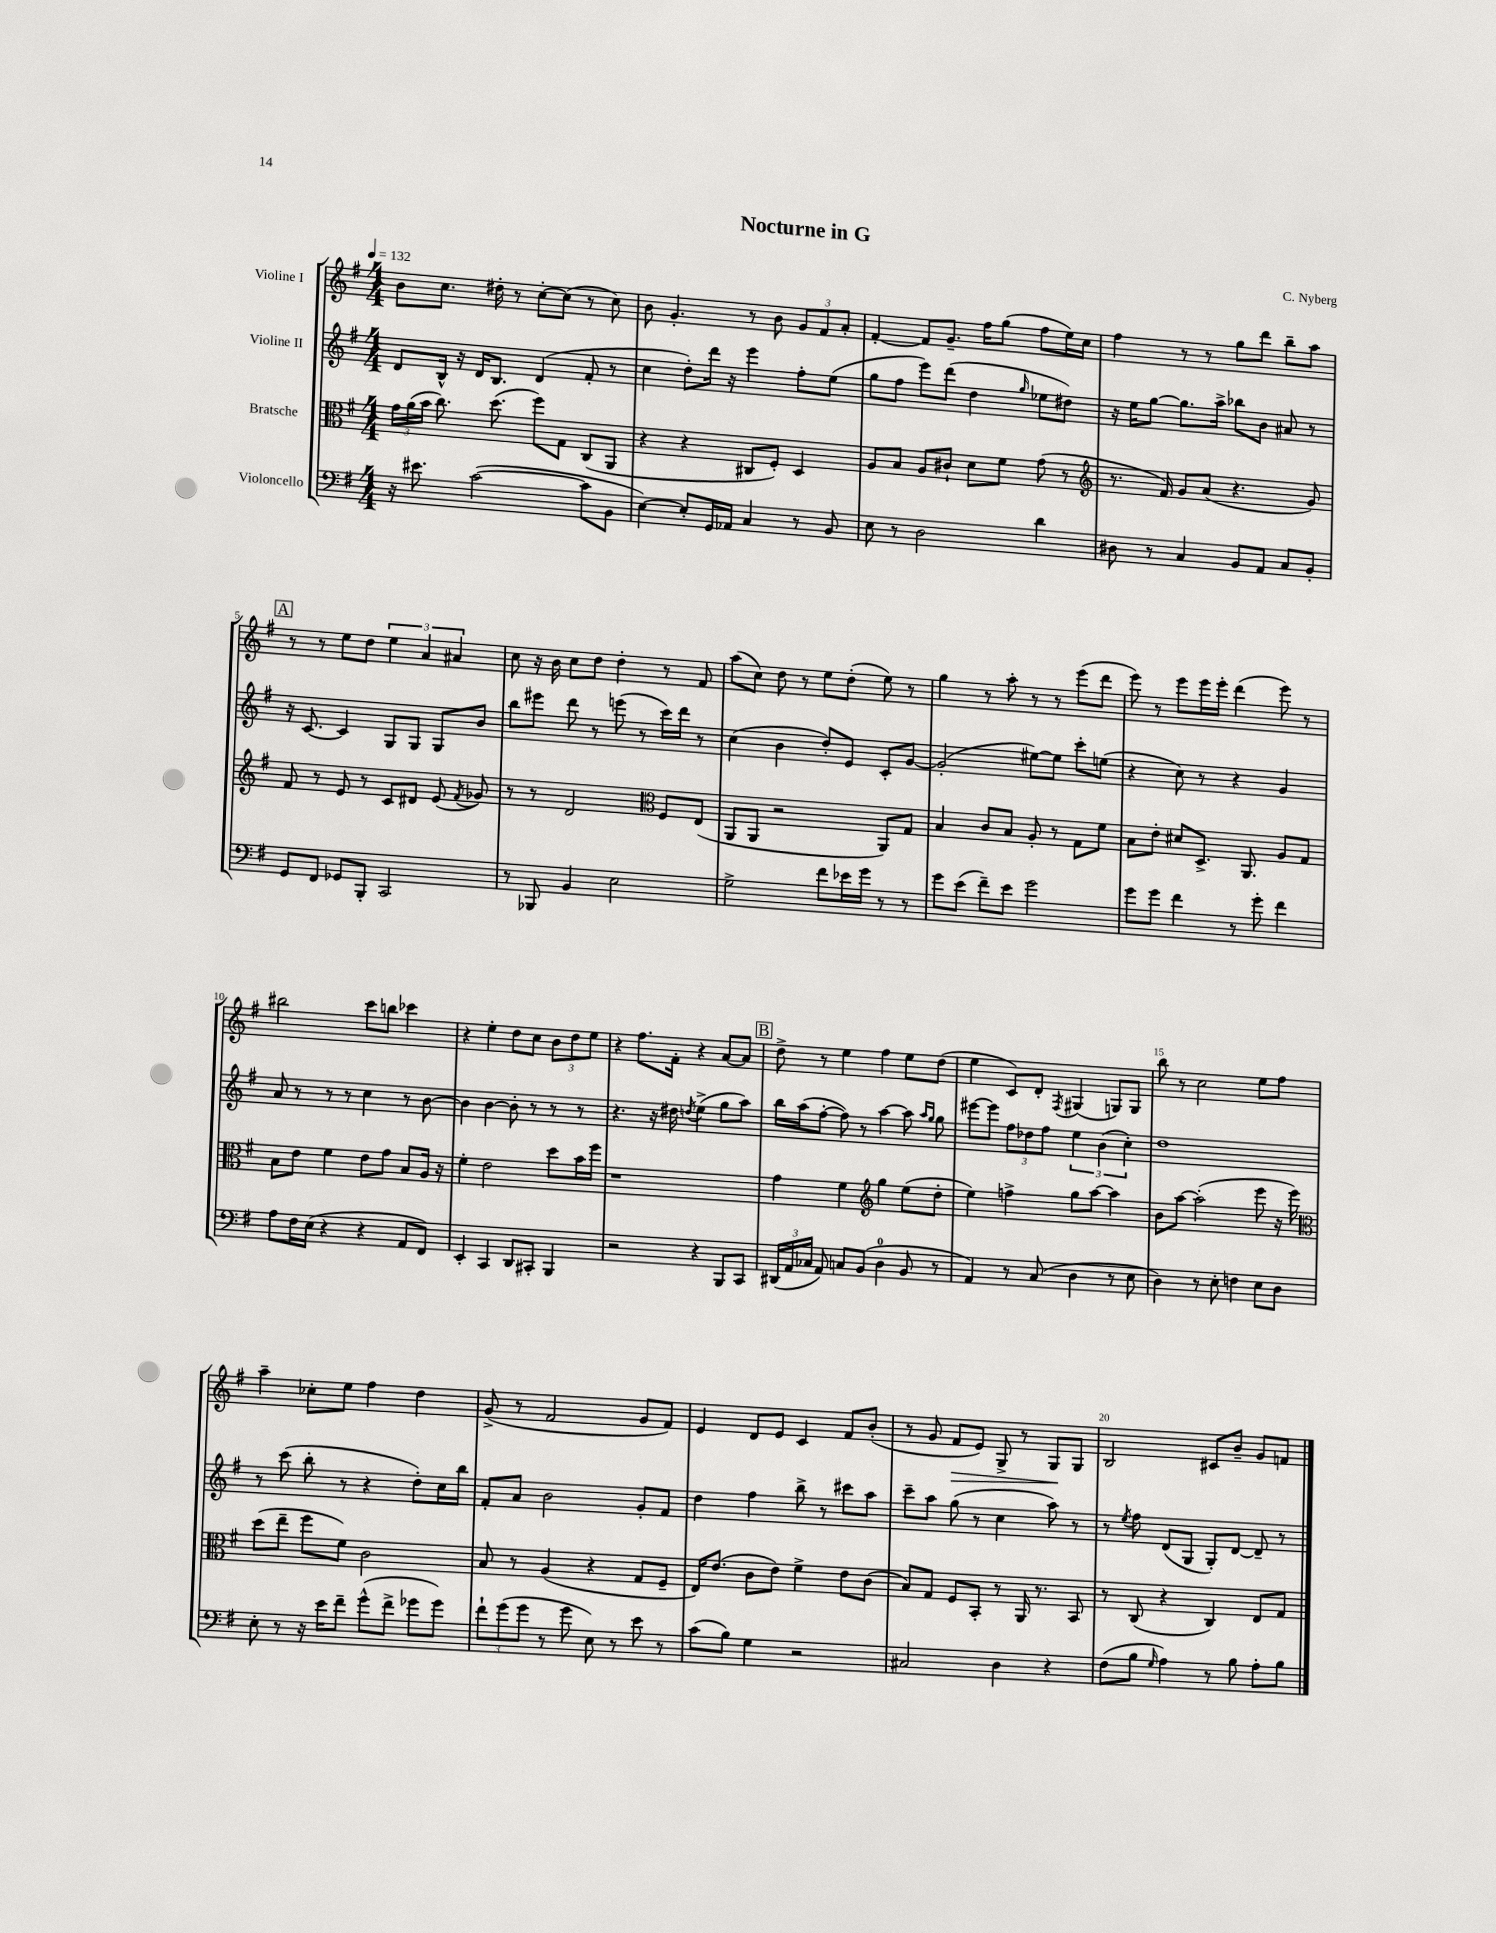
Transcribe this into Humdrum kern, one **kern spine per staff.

**kern	**kern	**kern	**kern	**dynam
*part4	*part3	*part2	*part1	*part1
*staff4	*staff3	*staff2	*staff1	*staff1
*I"Violoncello	*I"Bratsche	*I"Violine II	*I"Violine I	*
*clefF4	*clefC3	*clefG2	*clefG2	*
*k[f#]	*k[f#]	*k[f#]	*k[f#]	*
*M4/4	*M4/4	*M4/4	*M4/4	*
*MM132	*MM132	*MM132	*MM132	*
=1	=1	=1	=1	=1
16r	24g\LL	8d/L	8b\L	.
.	(24a\	.	.	.
8.e#X\	.	.	.	.
.	24b\JJ	.	.	.
.	8.cc\)	16B^^/Jk	8.cc\J	.
.	.	16r	.	.
([2c\	.	16d/KL	.	.
.	(8.dd\	8.B/J	16dd#X'\	.
.	.	.	8r	.
.	8ff#\L)	(4d/	[8cc'\L	.
.	8G\J	.	(8cc\J]	.
8c\L]	(8C/L	8f#'/	8r	.
8BB\J	8AA/J	8r	8cc\)	.
=2	=2	=2	=2	=2
[4E\)	4r	4cc\	8b\	.
.	.	.	4.g'/	.
8E'/L]	4r	8dd'\L)	.	.
16GG/L	.	16ddd\Jk	.	.
16AA-X/JJ	.	16r	.	.
4C/	8C#X/L	4eee\	8r	.
.	8F#'/J)	.	8b\	.
8r	4D/	8ff#'\L	12g/L	.
.	.	.	12f#/	.
8BB/	.	(8ee\J	.	.
.	.	.	12a'/J	.
=3	=3	=3	=3	=3
8E\	8A/L	8gg\L	[4f#'/	.
8r	8B/J	8ff#\J	.	.
2D\	8A/L	8eee\L)	8f#/L]	.
.	8c#X`/J	(8ddd\J	8.g~/J	.
.	8d\L	4dd\	.	.
.	.	.	16ff#\KL	.
.	8f#\J	.	(8gg\J	.
.	.	16qqgg/	.	.
4d\	(8g\	8ee-X\L	8ff#\L	.
.	8r	8dd#X\J)	16ee\L)	.
.	.	.	16cc\JJ	.
=4	=4	=4	=4	=4
*	*clefG2	*	*	*
8D#X\	8.r	16r	4ff#\	.
.	.	16ee\KL	.	.
8r	.	[8gg\J	.	.
.	16f#/)	.	.	.
4C/	8g/L	8.gg\L]	8r	.
.	(8a/J	.	8r	.
.	.	16aa^\Jk	.	.
8BB/L	4.r	8bb-X\L	8gg\L	.
8AA/J	.	8b\J	8ddd\J	.
8C/L	.	8a#X/	8bb~\L	.
8BB'/J	8g/)	8r	8aa\J	.
!!LO:LB:g=z
!!LO:REH:place=s1:t=A
=5	=5	=5	=5	=5
8GG/L	8f#/	16r	8r	.
.	.	[8.c/	.	.
8FF#/J	8r	.	8r	.
8GG-X/L	8e/	4c/]	8ee\L	.
8BBB'/J	8r	.	8dd\J	.
2CC/	8c/L	8G/L	6ee\	.
.	8d#X/J	8G/J	.	.
.	.	.	6a/	.
.	(8e/	8G/L	.	.
.	.	.	6a#X/	.
.	8qf#/	.	.	.
.	8g-X/)	8b/J	.	.
=6	=6	=6	=6	=6
8r	8r	8bb\L	8cc\	.
8BBB-X/	8r	8eee#X\J	16r	.
.	.	.	16b\	.
4BB/	2d/	8ddd\	8cc\L	.
.	.	8r	8dd\J	.
2E\	.	(8eeen\	4dd'\	.
.	.	8r	.	.
*	*clefC3	*	*	*
.	8F#/L	16ccc\LL)	8r	.
.	.	16ddd\JJ	.	.
.	(8E/J	8r	8f#/	.
=7	=7	=7	=7	=7
2G^\	8AA/L	(4cc\	(8aa\L	.
.	8AA/J	.	8cc\J)	.
.	2r	4b\	8dd\	.
.	.	.	8r	.
8f#\L	.	8dd'/L)	8ee\L	.
16e-X\L	.	8e/J	(8dd'\J	.
16g\JJ	.	.	.	.
8r	8AA/L)	8c'/L	8ee\)	.
8r	8G/J	[8g/J	8r	.
=8	=8	=8	=8	=8
8g\L	4B/	(2g'/]	4gg\	.
(8e\J	.	.	.	.
8f#~\L)	8c/L	.	8r	.
8e\J	8B/J	.	8aa'\	.
2g\	8A'/	[8ee#X\L)	8r	.
.	8r	8ee#\J]	8r	.
.	8G\L	8ccc'\L	(8eee\L	.
.	8f#\J	(8een\J	8ddd\J	.
=9	=9	=9	=9	=9
8g\L	8B\L	4r	8eee\)	.
8g\J	8e'\J	.	8r	.
4f#\	8d#X/L	8cc\)	8eee\L	.
.	8.D^/J	8r	16eee\L	.
.	.	.	16eee'\JJ	.
8r	.	4r	(4ddd\	.
.	8.AA/	.	.	.
8g'\	.	.	.	.
4f#\	8A/L	4g/	8eee\)	.
.	8G/J	.	8r	.
!!LO:LB:g=z
=10	=10	=10	=10	=10
8A\L	8B\L	8a/	2bb#X\	.
16F#\L	8e\J	8r	.	.
(16E\JJ	.	.	.	.
4r	4f#\	8r	.	.
.	.	8r	.	.
4r	8e\L	4cc\	8ccc\L	.
.	8g\J	.	8bbn\J	.
8AA/L	8B/L	8r	4ccc-X\	.
8FF#/J)	16A/Jk	[8b\	.	.
.	16r	.	.	.
=11	=11	=11	=11	=11
4EE'/	4f#'\	4b\]	4r	.
4CC/	2e\	[4b\	4ee'\	.
8DD/L	.	8b'\]	8dd\L	.
8CC#X'/J	.	8r	8cc\J	.
4BBB/	8dd\L	8r	12b\L	.
.	.	.	12dd\	.
.	16b\L	8r	.	.
.	.	.	12ee\J	.
.	16ff#\JJ	.	.	.
=12	=12	=12	=12	=12
2r	1r	4.r	4r	.
.	.	.	8.ff#\L	.
.	.	16r	.	.
.	.	16dd#X\	16f#'\Jk	.
.	.	8qddn/	.	.
4r	.	(4ee^\	4r	.
8BBB/L	.	8gg\L	[8a/L	.
8CC/J	.	8aa\J)	8a/J]	.
!!LO:REH:place=s1:t=B
=13	=13	=13	=13	=13
(24DD#X/LL	4g\	16bb\LL	8dd^\	.
24AA/	.	.	.	.
.	.	(16aa\J	.	.
24C-X/JJ	.	.	.	.
8AA/)	.	[8ff#'\J	8r	.
8Cn/L	4f#\	8ff#\])	4ee\	.
(8BB/J	.	8r	.	.
*	*clefG2	*	*	*
4D\	4gg\	[4aa\	4ff#\	.
8BB/	(8ee\L	8aa\]	8ee\L	.
.	.	16qqaa/LL	.	.
.	.	16qqgg/JJ	.	.
8r	8dd'\J	8gg\	(8dd\J	.
=14	=14	=14	=14	=14
4AA/)	4ee\)	[8eee#X\L	4ee\	.
.	.	8eee#\J]	.	.
8r	4ffn^\	12ff#\L	8c/L)	.
.	.	12dd-X\	.	.
(8C/	.	.	8d'/J	.
.	.	12ff#\J	.	.
.	.	.	8qF#/	.
4D\	8gg\L	6ee\	(4G#X/	.
.	[8aa\J	.	.	.
.	.	(6b\	.	.
8r	4aa\]	.	8Gn/L)	.
.	.	6cc'\)	.	.
8E\	.	.	8G/J	.
=15	=15	=15	=15	=15
4D\)	8b\L	1dd	8bb\	.
.	[8aa\J	.	8r	.
8r	(2aa'\]	.	2cc\	.
8E'\	.	.	.	.
4Fn\	.	.	.	.
8E\L	8eee\	.	8ee\L	.
8D\J	16r	.	8ff#\J	.
.	16eee\)	.	.	.
!!LO:LB:g=z
=16	=16	=16	=16	=16
*	*clefC3	*	*	*
8E'\	(8dd\L	8r	4aa~\	.
8r	8ee~\J	(8ccc\	.	.
16r	8ff#\L	8bb'\	8cc-X'\L	.
16e\KL	.	.	.	.
8f#~\J	8f#\J)	8r	8ee\J	.
(8g^^\L	2c\	4r	4ff#\	.
8f#^\J	.	.	.	.
8g-X\L	.	8dd'\L)	4dd\	.
8g-\J)	.	16cc\L	.	.
.	.	16bb\JJ	.	.
=17	=17	=17	=17	=17
12f#`\L	8B/	8f#'/L	(8g^/	.
(12g\	.	.	.	.
.	8r	8a/J	8r	.
12g\J	.	.	.	.
8r	(4A/	2b\	2f#/	.
8g\	.	.	.	.
8E\)	4r	.	.	.
8r	.	.	.	.
8e\	8G/L	8g'/L	8g/L	.
8r	8F#~/J	8f#/J	8f#/J)	.
=18	=18	=18	=18	=18
(8c\L	16E/KL)	4dd\	4e/	.
.	(8.e/J	.	.	.
8B\J)	.	.	.	.
4G\	8c\L	4ff#\	8d/L	.
.	8e\J)	.	8e/J	.
2r	4f#^\	8bb^\	4c/	.
.	.	8r	.	.
.	8e\L	8ccc#X\L	8f#/L	.
.	(8c\J	8aa\J	(8b'/J	.
=19	=19	=19	=19	=19
2C#X/	8B/L)	8ccc~\L	8r	.
.	8G/J	8aa\J	8g/	.
!	!	!	!	!LO:HP:b
.	8F#/L	(8gg\	8f#/L	>
.	8BB'/J	8r	8e/J)	.
4D\	8r	4cc\	8G^/	.
.	16AA/	.	8r	.
.	8.r	.	.	.
4r	.	8aa\)	8G/L	.
.	8BB/	8r	8G/J	]
=20	=20	=20	=20	=20
(8F#\L	8r	8r	2B/	.
.	.	8qee/	.	.
8B\J	(8C/	8ff#\	.	.
16qqG/	.	.	.	.
4A\)	4r	(8d/L	.	.
.	.	8G/J	.	.
8r	4C/)	8G'/L)	8c#X/L	.
8B\	.	[8d/J	8b~/J	.
8A'\L	8E/L	8d~/]	8g/L	.
8B\J	8G/J	8r	8fn/J	.
==	==	==	==	==
*-	*-	*-	*-	*-
